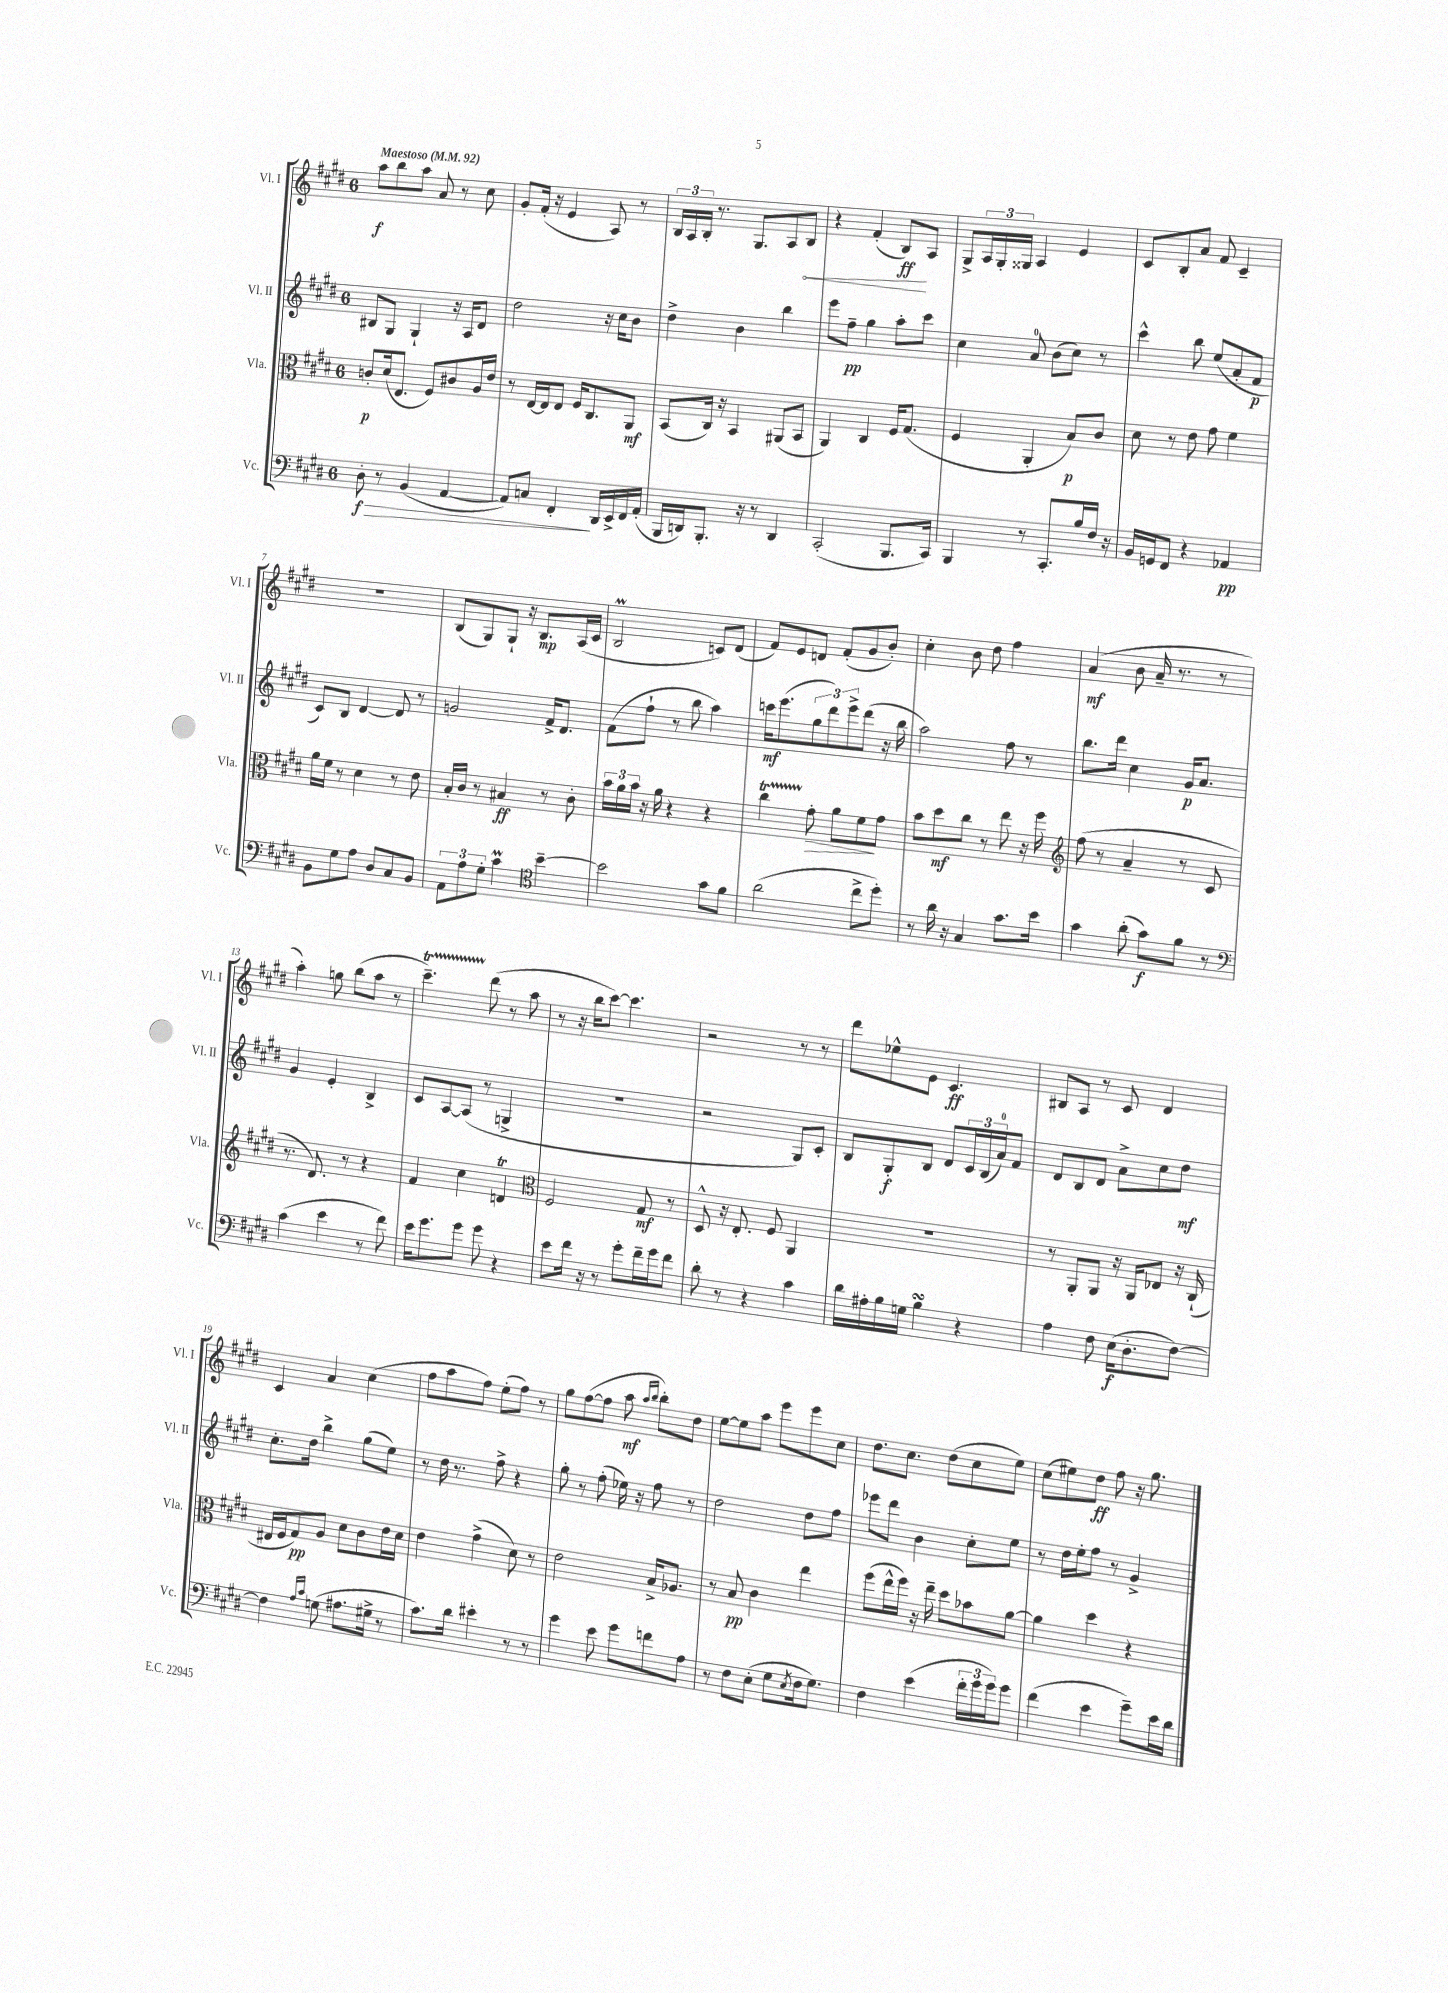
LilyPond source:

<<
\new StaffGroup <<
\new Staff = "s0" \with { instrumentName = "Vl. I" shortInstrumentName = "Vl. I" } {
    \clef treble \key e \major \once \override Staff.TimeSignature.style = #'single-digit \time 6/8 \tempo "Maestoso" 4 = 92
    a''8\f b''8 a''8 a'8 r8 cis''8 |
    gis'8-. fis'16-.( r16 e'4 a8) r8 |
    \tuplet 3/2 { b16 a16 b16-. } r8. gis8. a8 \once \override Hairpin.circled-tip = ##t b8\< |
    r4 fis'4-.( b8\ff\!) a8 |
    gis8-> \tuplet 3/2 { a16 gis16-. gisis16 } a4 e'4 |
    cis'8 b8-. a'8 fis'8 cis'4-- |
    R2. |
    b8( gis8) gis8-! r16 b8.\mp a16( cis'16 |
    b2\prall c'8) dis'8( |
    fis'8) e'8 d'8 fis'8-.( gis'8 b'8-.) |
    cis''4-. b'8 dis''8 fis''4 |
    a'4\mf( b'8 a'16-- r8. r8 |
    a''4-.) g''8 b''8( a''8 r8 |
    cis'''4.--\startTrillSpan) dis'''8\stopTrillSpan( r8 a''8 |
    r8 r16 b''16 cis'''8~) cis'''4. |
    r2 r8 r8 |
    dis'''8 ees''8-^ e'8 cis'4.\ff |
    bis8 a8 r8 cis'8 dis'4 |
    cis'4 a'4 cis''4( |
    fis''8 a''8 fis''8) e''8-.( fis''8) r8 |
    gis''8 fis''8~( fis''8 a''8\mf \grace { a''16 b''16 } b''8-.) dis''8 |
    e''8~ e''8 a''8 e'''8 e'''8 cis''8 |
    dis''8. cis''8. dis''8( cis''8 e''8) |
    cis''8( eis''8) dis''8\ff fis''8 r16 gis''8. \bar "|." |
}
\new Staff = "s1" \with { instrumentName = "Vl. II" shortInstrumentName = "Vl. II" } {
    \clef treble \key e \major \once \override Staff.TimeSignature.style = #'single-digit \time 6/8
    bis8 gis8 gis4-! r16 a16 dis'8 |
    dis''2 r16 cis''16 b'8 |
    dis''4-> b'4 b''4 |
    e'''8 fis''8--\pp gis''4 a''8-. cis'''8 |
    cis''4 a'8-0 b'8( cis''8) r8 |
    cis'''4-^ b''8 e''8( a'8-. fis'8\p |
    cis'8) b8 dis'4~ dis'8 r8 |
    g'2 fis'16-> dis'8. |
    fis'8( fis''8-! r8 b''8 a''4) |
    c'''16\mf e'''8.( \tuplet 3/2 { gis''8 dis'''8) e'''8-> } dis'''8( r16 b''16 |
    a''2) fis''8 r8 |
    b''8. dis'''16 cis''4 gis'16\p a'8. |
    gis'4 e'4-. b4-> |
    cis'8 a8~ a8( r8 g4-> |
    R2. |
    r2 gis8) cis'8-. |
    b8 gis8-.\f b8 dis'8 \tuplet 3/2 { cis'16 b16( a'16-0) } fis'8 |
    dis'8 b8 dis'8 a'8-> cis''8 dis''8\mf |
    cis''8.-. dis''16 b''4-> gis''8( e''8) |
    r8 dis''16 r8. fis''8-> r4 |
    gis''8-. r8 fis''8-.( ees''16) r16 fis''8 r8 |
    dis''2 dis''8 fis''8 |
    ees'''8 dis'''8 b'4 cis''8-. e''8 |
    r8 dis''16 e''16-. fis''8 r8 gis'4-> \bar "|." |
}
\new Staff = "s2" \with { instrumentName = "Vla." shortInstrumentName = "Vla." } {
    \clef alto \key e \major \once \override Staff.TimeSignature.style = #'single-digit \time 6/8
    c'8-.\p dis'16( e8. fis8) cis'8 a16 e'16 |
    r8 e16~ e16 e8 fis16 cis8. a,8\mf |
    b,8( cis16) r16 b,4 ais,8( b,8 |
    a,4) cis4 fis16 gis8.( |
    fis4 a,4-. b8\p) cis'8 |
    dis'8 r8 e'8 gis'8 fis'4 |
    a'16 fis'16 r8 dis'4 r8 e'8 |
    b16-. cis'16 r8 bis4\ff r8 cis'8-. |
    \tuplet 3/2 { b'16 a'16 b'16 } r16 a'16 r4 r4 |
    cis''4\startTrillSpan gis'8-.\stopTrillSpan\> a'8 fis'8\! gis'8 |
    b'8 dis''8\mf cis''8 r8 e''8 r16 fis''16 |
    \clef treble fis''8( r8 a'4-- r8 cis'8 |
    r8. dis'8.) r8 r4 |
    fis'4 cis''4 d'4\trill |
    \clef alto fis2 gis8\mf r8 |
    dis8-^ r16 e8.-. fis8 a,4 |
    R2. |
    r8 a,8-. a,8 r16 a,16 ees8 r16 cis16-!( |
    eis16 fis16 gis8\pp) a8 dis'8 cis'8 e'16 dis'16 |
    e'4 gis'4->( dis'8) r8 |
    e'2 b16-> aes8. |
    r8 b8\pp cis'4 e''4 |
    fis''8( e''16-^ fis''16) r16 e''16-- dis''8 bes'8 a'8~ |
    a'4 dis''4 r4 \bar "|." |
}
\new Staff = "s3" \with { instrumentName = "Vc." shortInstrumentName = "Vc." } {
    \clef bass \key e \major \once \override Staff.TimeSignature.style = #'single-digit \time 6/8
    dis8-.\f\> r8 b,4( a,4~ |
    a,8) c8 fis,4-.\! dis,16 e,16-> fis,16 a,16-.( |
    b,,16 d,16) b,,8.-. r16 r8 d,4 |
    cis,2-.( b,,8. cis,16) |
    b,,4 r8 cis,8.-. b16 fis16 r16 |
    b,16 g,16 fis,8 r4 aes,4\pp |
    b,8 gis8 a8 dis8 cis8 b,8 |
    \tuplet 3/2 { a,8 a8 gis8-. } cis'4\prall \clef tenor b'4~-- |
    b'2 gis'8 fis'8 |
    a'2( cis''8-> dis''8-.) |
    r8 a'16 r16 gis4 gis'8. b'16 |
    gis'4 a'8-.( gis'8\f) fis'8 r8 |
    \clef bass cis'4( e'4 r8 fis'8) |
    e'16 gis'8. gis'8 gis'8 r4 |
    e'8 fis'16 r16 r8 gis'8-. fis'16-- gis'16 fis'8 |
    dis'8-. r8 r4 cis'4 |
    dis'16 ais16-. b16 g16 b4\turn r4 |
    a4 fis8 e16\f( dis8.-. fis8~) |
    fis4 \grace { a16 cis'16 } g8( ais8. gis16-> r8 |
    cis'8.) dis'16 eis'4-. r8 r8 |
    gis'4 e'8 gis'8 f'8 a8 |
    r8 fis8 e8-.( gis8 \acciaccatura { e8 } fis16 gis8.) |
    fis4 e'4( \tuplet 3/2 { fis'16-. gis'16 gis'16) } gis'8 |
    fis'4( e'4 gis'8--) e'16 dis'16 \bar "|." |
}
>>
>>
